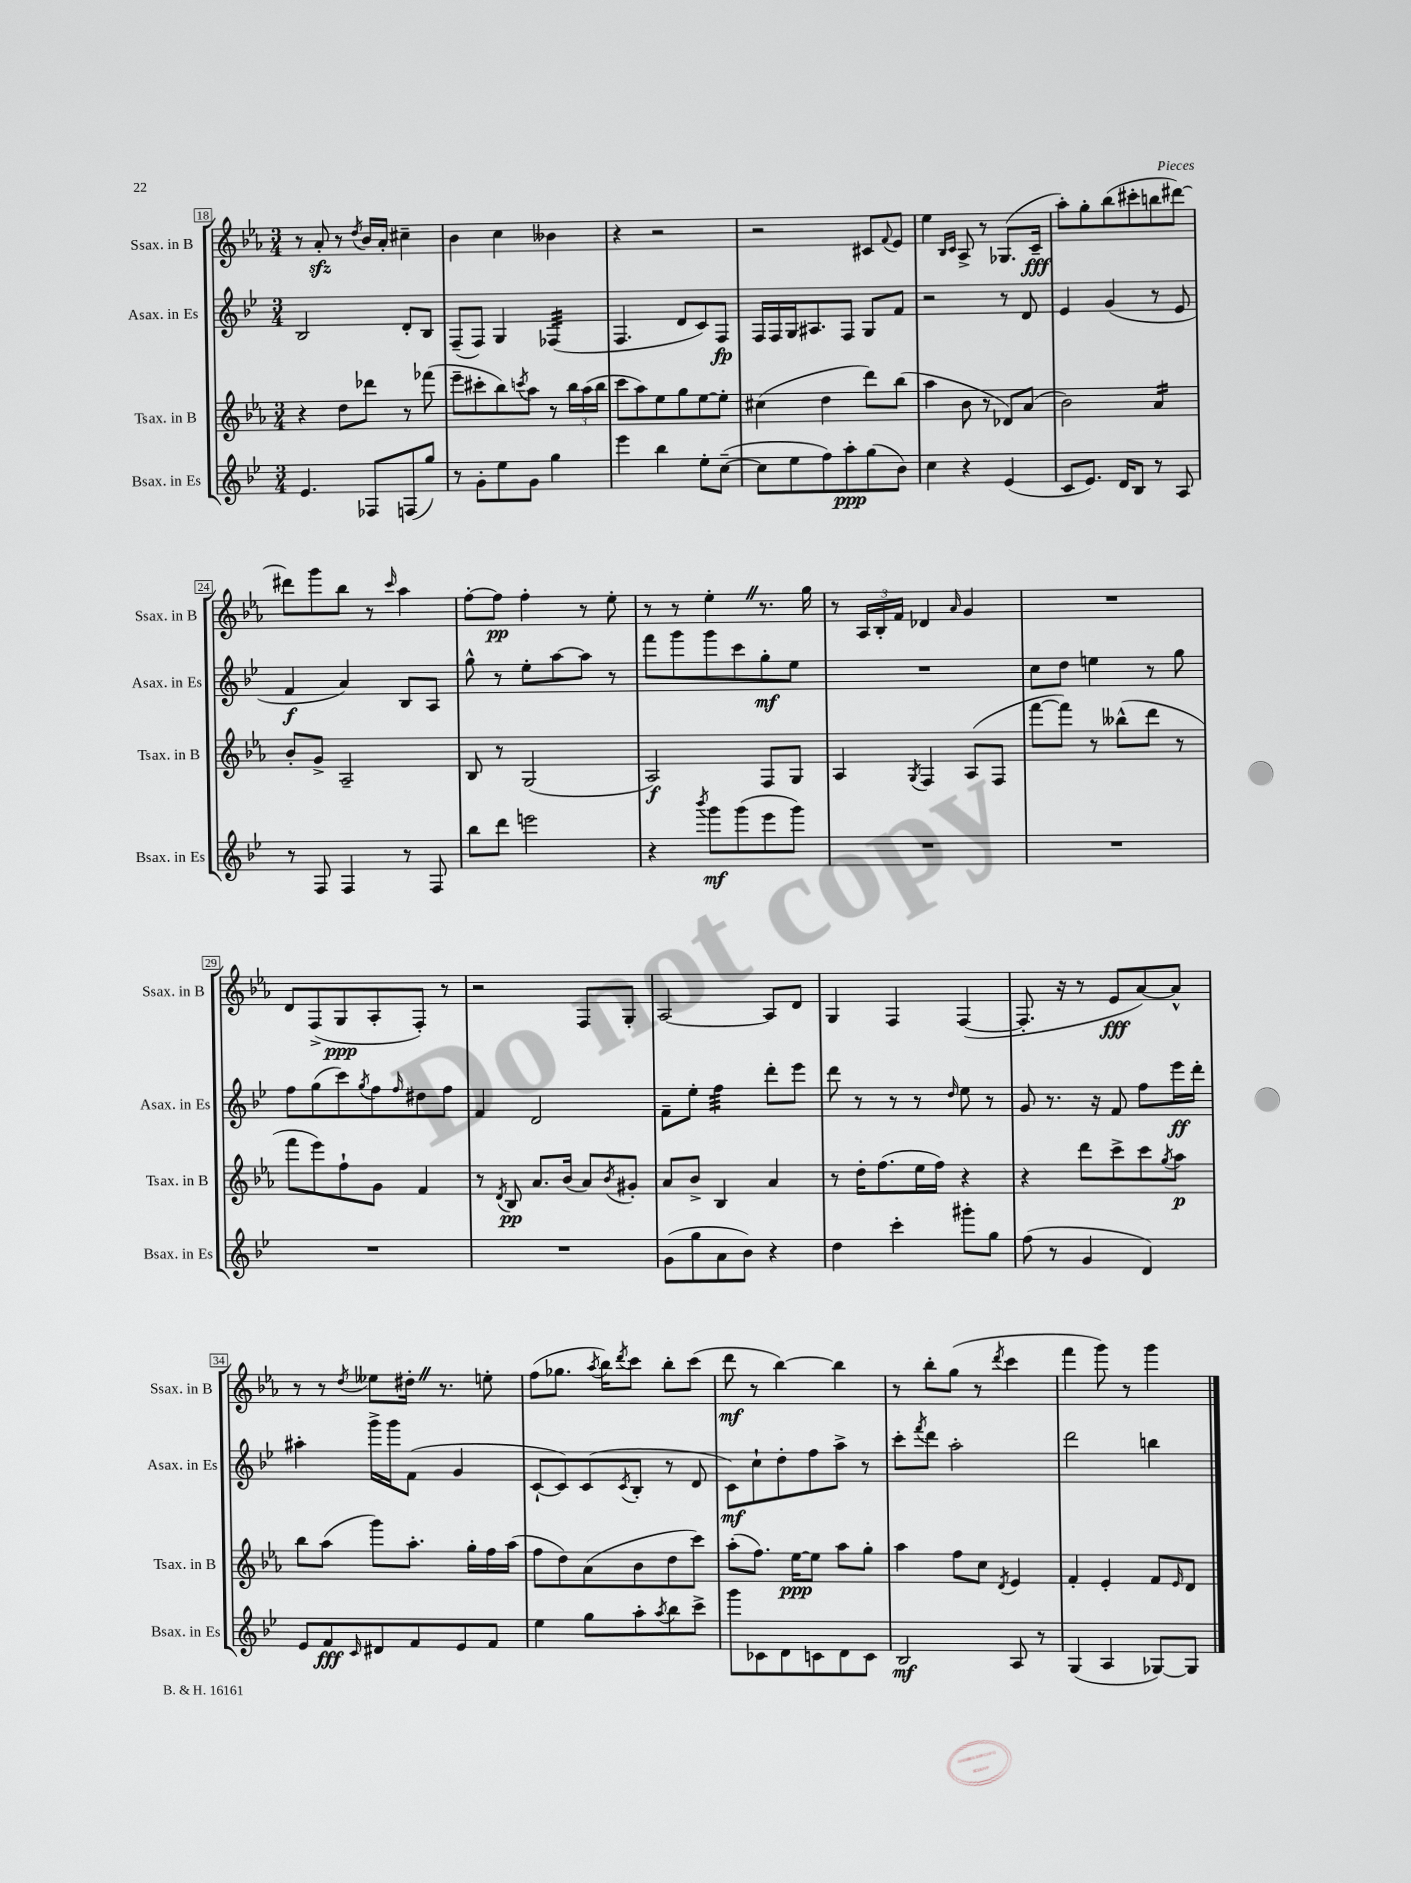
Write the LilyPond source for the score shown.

<<
\new StaffGroup <<
\new Staff = "s0" \with { instrumentName = "Ssax. in B" shortInstrumentName = "Ssax. in B" } {
    \clef treble \key ees \major \numericTimeSignature \time 3/4
    r8 aes'8-.\sfz r8 \acciaccatura { d''8 } bes'16 aes'16-. cis''4-- |
    bes'4 c''4 beses'4 |
    r4 r2 |
    r2 cis'8 \appoggiatura { f'8 } ees'8 |
    ees''4 \grace { bes16 c'16 } aes8-> r8 ges8.( c'16--\fff |
    aes''8-.) g''8-. bes''8( cis'''8-. b''8 dis'''8~) |
    dis'''8 g'''8 bes''8 r8 \grace { c'''16 } aes''4 |
    f''8~-. f''8\pp f''4-. r8 ees''8-. |
    r8 r8 ees''4-. \once \override BreathingSign.text = \markup { \musicglyph "scripts.caesura.straight" } \breathe r8. g''16 |
    r8 \tuplet 3/2 { aes16 bes16-. f'16 } des'4 \grace { aes'16 } g'4 |
    R2. |
    d'8 f8->( g8\ppp aes8-. f8-.) r8 |
    r2 f8 g8-. |
    aes2~ aes8 d'8 |
    g4 f4 f4~( |
    f8.-. r16 r8 ees'8\fff aes'8~) aes'8-^ |
    r8 r8 \acciaccatura { d''8 } eeses''8 dis''16-. \once \override BreathingSign.text = \markup { \musicglyph "scripts.caesura.straight" } \breathe r8. e''8-. |
    f''8( ges''8. \acciaccatura { aes''8 } bes''16) \acciaccatura { d'''8 } c'''8 bes''8-. c'''8( |
    d'''8\mf r8 bes''4~) bes''4 |
    r8 bes''8-. g''8( r8 \acciaccatura { d'''8 } c'''4 |
    f'''4 g'''8) r8 g'''4 \bar "|." |
}
\new Staff = "s1" \with { instrumentName = "Asax. in Es" shortInstrumentName = "Asax. in Es" } {
    \clef treble \key bes \major \numericTimeSignature \time 3/4
    bes2 d'8-. bes8 |
    f8--( f8) g4 fes4:32( |
    f4. d'8 c'8) f8\fp |
    f16 f16 g16 ais8. f8 g8 f'8 |
    r2 r8 d'8 |
    ees'4 g'4( r8 ees'8 |
    f'4\f a'4) bes8 a8 |
    g''8-^ r8 ees''8-. a''8~ a''8 r8 |
    f'''8 g'''8 g'''8 c'''8 g''8-.\mf ees''8 |
    R2. |
    c''8 d''8 e''4 r8 g''8 |
    f''8 g''8( c'''8) \acciaccatura { g''8 } f''8 \grace { f''16 } dis''8 f''8 |
    f'4 d'2 |
    f'8-- ees''8-. f''4:32 d'''8-. ees'''8 |
    d'''8 r8 r8 r8 \grace { d''16 } ees''8 r8 |
    g'8 r8. r16 f'8 f''8 ees'''16\ff d'''16-. |
    ais''4-. g'''16-> g'''16 f'8( g'4 |
    c'8~-! c'8) c'8( \acciaccatura { c'8 } bes8-. r8 d'8 |
    c'8\mf) c''8-! d''8-. f''8 a''8-> r8 |
    c'''8-. \acciaccatura { f'''8 } d'''8 a''2-. |
    d'''2 b''4 \bar "|." |
}
\new Staff = "s2" \with { instrumentName = "Tsax. in B" shortInstrumentName = "Tsax. in B" } {
    \clef treble \key ees \major \numericTimeSignature \time 3/4
    r4 d''8 des'''8 r8 fes'''8( |
    ees'''8-- cis'''8-. bes''8) \acciaccatura { c'''8 } aes''8 r8 \tuplet 3/2 { bes''16 aes''16( bes''16 } |
    c'''8 aes''8) ees''8 g''8 ees''8~ ees''8-. |
    cis''4( d''4 d'''8) bes''8( |
    aes''4 bes'8 r8 des'8) aes'8( |
    bes'2) aes'4:16 |
    bes'8-. g'8-> aes2-- |
    bes8 r8 g2( |
    aes2\f) f8 g8 |
    aes4 \acciaccatura { g8 } f4 aes8( f8 |
    f'''8~ f'''8) r8 beses''8-^( d'''8 r8 |
    f'''8 ees'''8) f''8-! g'8 f'4 |
    r8 \acciaccatura { d'8 } bes8\pp aes'8. bes'16( aes'8) \acciaccatura { bes'8 } gis'8-. |
    aes'8 bes'8-> bes4 aes'4 |
    r8 d''16-. f''8.( ees''16 f''16) r4 |
    r4 d'''8 c'''8-> c'''8 \acciaccatura { g''8 } aes''8\p |
    bes''8 aes''8( g'''8) aes''8.-. g''16-. f''16 aes''16( |
    f''8 d''8) aes'8( bes'8 d''8 c'''8) |
    aes''8-.( f''8.) ees''16~\ppp ees''8 aes''8 g''8-. |
    aes''4 f''8 c''8 \acciaccatura { d'8 } ees'4 |
    f'4-. ees'4-. f'8 \grace { ees'16 } d'8 \bar "|." |
}
\new Staff = "s3" \with { instrumentName = "Bsax. in Es" shortInstrumentName = "Bsax. in Es" } {
    \clef treble \key bes \major \numericTimeSignature \time 3/4
    ees'4. fes8 f8( g''8) |
    r8 g'8-. ees''8 g'8 g''4 |
    ees'''4 bes''4 ees''8-. c''8~--( |
    c''8 ees''8 f''8) a''8-.\ppp g''8( bes'8) |
    c''4 r4 ees'4( |
    c'8 ees'8.) d'16 bes8 r8 a8 |
    r8 f8 f4 r8 f8 |
    bes''8 d'''8 e'''2 |
    r4 \acciaccatura { bes'''8 } g'''8\mf g'''8( ees'''8 g'''8) |
    R2. |
    R2. |
    R2. |
    R2. |
    g'8( g''8 a'8 bes'8) r4 |
    d''4 c'''4-. gis'''8-. g''8 |
    f''8( r8 g'4 d'4) |
    ees'8 f'8\fff \grace { c'16 } dis'8 f'8 ees'8 f'8 |
    ees''4 g''8 a''8-. \acciaccatura { a''8 } bes''8 c'''8-> |
    g'''8 ces'8 d'8 c'8 d'8 c'8 |
    bes2\mf a8 r8 |
    g4( a4 ges8~) ges8 \bar "|." |
}
>>
>>
\layout { \context { \Score currentBarNumber = #18 \override BarNumber.stencil = #(make-stencil-boxer 0.1 0.3 ly:text-interface::print) } }
